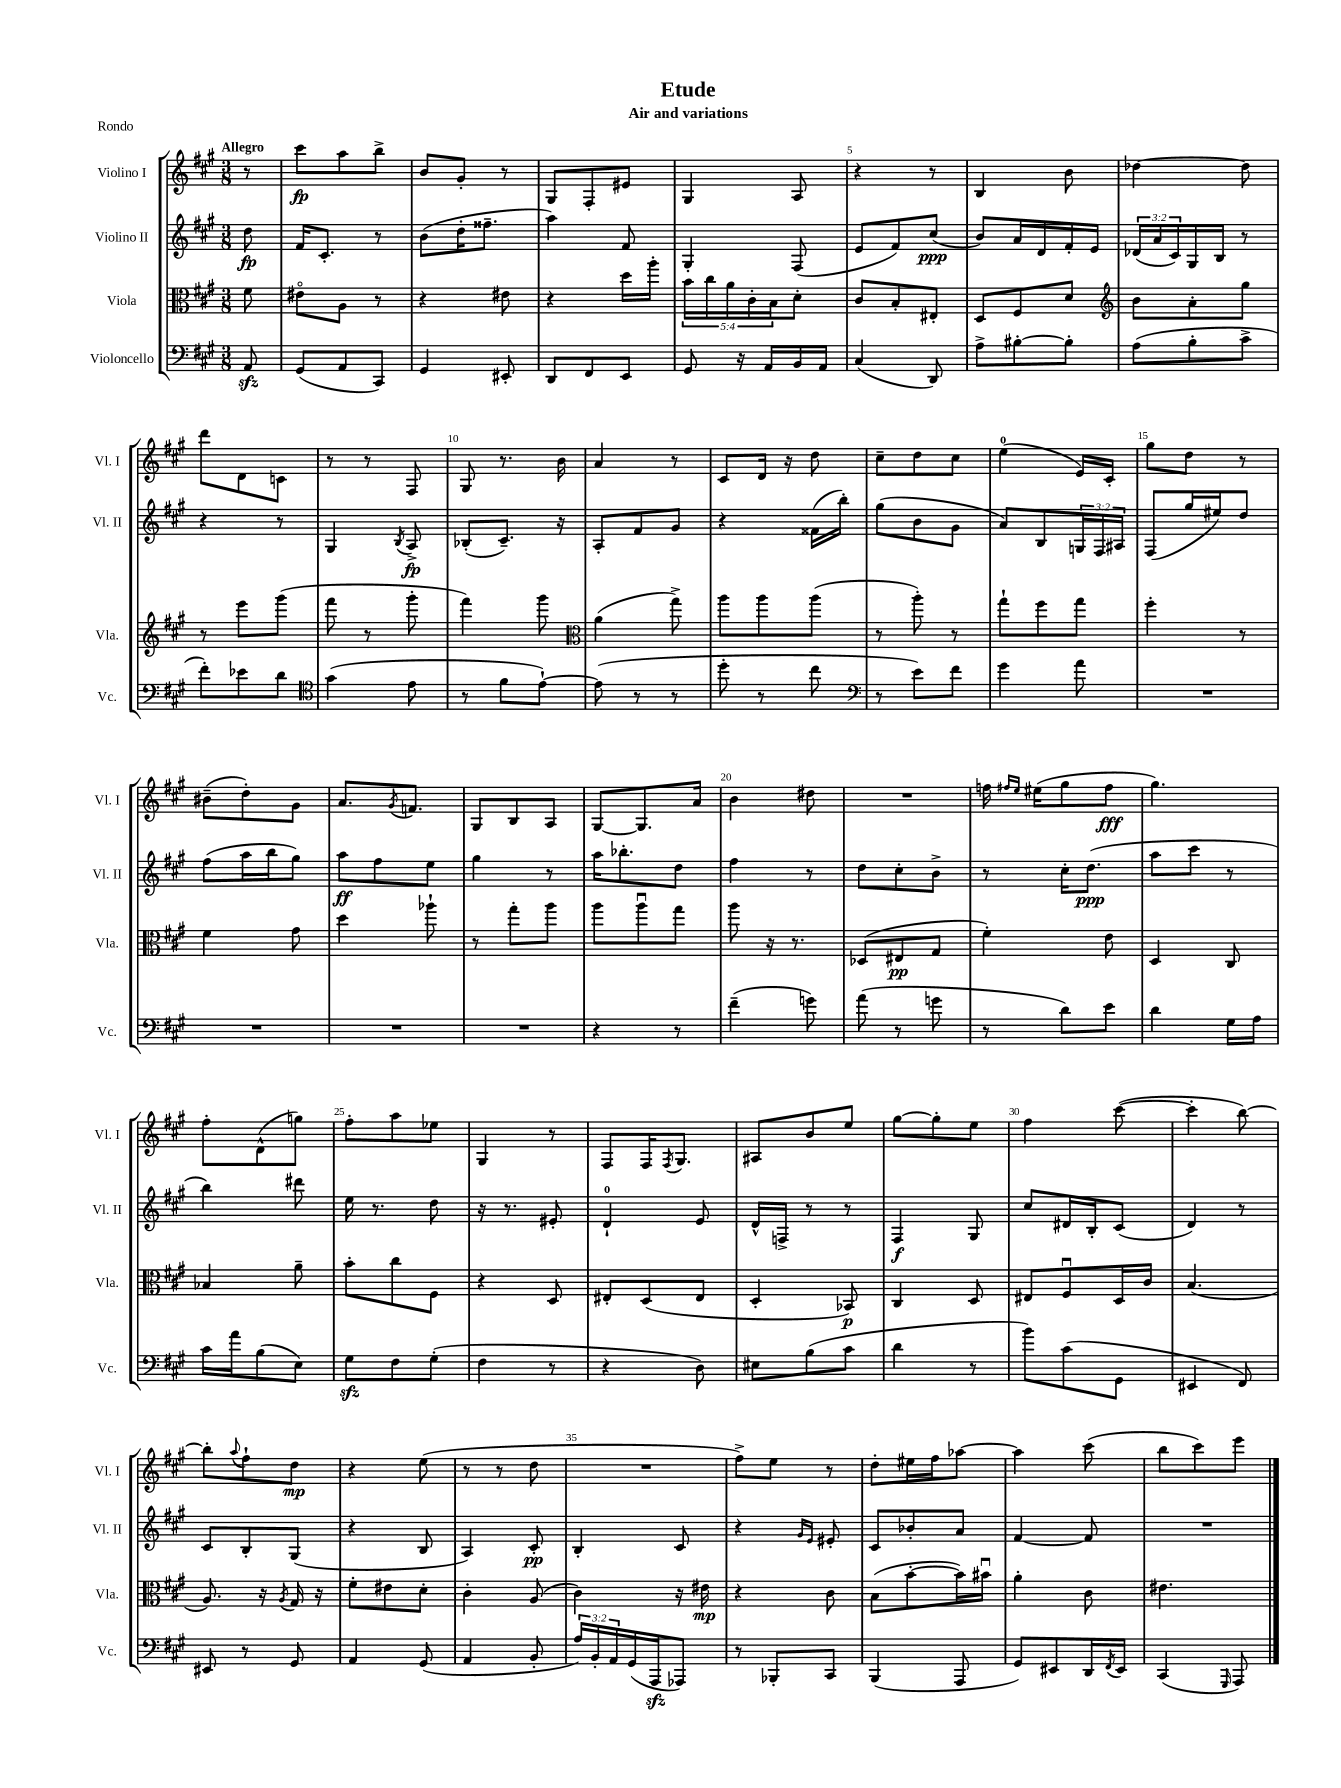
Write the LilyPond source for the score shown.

\header { title = "Etude" subtitle = "Air and variations" piece = "Rondo" }
<<
\new StaffGroup <<
\new Staff = "s0" \with { instrumentName = "Violino I" shortInstrumentName = "Vl. I" } {
    \clef treble \key a \major \numericTimeSignature \time 3/8 \partial 8 \tempo "Allegro"
    r8 |
    cis'''8\fp a''8 b''8-> |
    b'8 gis'8-. r8 |
    gis8 fis8-. eis'8 |
    gis4 a8 |
    r4 r8 |
    b4 b'8 |
    des''4~ des''8 |
    d'''8 d'8 c'8 |
    r8 r8 fis8 |
    gis8 r8. b'16 |
    a'4 r8 |
    cis'8 d'16 r16 d''8 |
    cis''8-- d''8 cis''8 |
    e''4-0( e'16) cis'16-. |
    gis''8 d''8 r8 |
    bis'8--( d''8-.) gis'8 |
    a'8. \acciaccatura { gis'8 } f'8. |
    gis8 b8 a8 |
    gis8~ gis8. a'16 |
    b'4 dis''8 |
    R4. |
    f''16 \grace { fis''16 e''16 } eis''16( gis''8 fis''8\fff |
    gis''4.) |
    fis''8-. d'8-^( g''8) |
    fis''8-. a''8 ees''8 |
    gis4 r8 |
    fis8 fis16 \acciaccatura { fis8 } gis8. |
    ais8 b'8 e''8 |
    gis''8~ gis''8-. e''8 |
    fis''4 cis'''8~( |
    cis'''4-. b''8~) |
    b''8-. \appoggiatura { a''8 } fis''8-! d''8\mp |
    r4 e''8( |
    r8 r8 d''8 |
    R4. |
    fis''8->) e''8 r8 |
    d''8-. eis''16 fis''16 aes''8~ |
    aes''4 cis'''8( |
    b''8 cis'''8) e'''8 \bar "|." |
}
\new Staff = "s1" \with { instrumentName = "Violino II" shortInstrumentName = "Vl. II" } {
    \clef treble \key a \major \numericTimeSignature \time 3/8 \override Staff.TupletNumber.text = #tuplet-number::calc-fraction-text \partial 8
    d''8\fp |
    fis'16 cis'8.-. r8 |
    b'8( d''16-. fisis''8.-- |
    a''4) fis'8 |
    gis4-. fis8( |
    e'8 fis'8) cis''8\ppp( |
    b'8) a'16 d'16 fis'16-. e'16 |
    \tuplet 3/2 { des'16( a'16 cis'16) } gis16 b16 r8 |
    r4 r8 |
    gis4 \acciaccatura { b8 } a8->\fp |
    bes8-.( cis'8.--) r16 |
    a8-. fis'8 gis'8 |
    r4 fisis'16( b''16-.) |
    gis''8( b'8 gis'8 |
    a'8) b8 \tuplet 3/2 { g16 fis16 ais16 } |
    fis8( gis''16 eis''16) d''8 |
    fis''8( a''16 b''16 gis''8) |
    a''8\ff fis''8 e''8 |
    gis''4 r8 |
    a''16 bes''8.-. d''8 |
    fis''4 r8 |
    d''8 cis''8-. b'8-> |
    r8 cis''16-. d''8.\ppp( |
    a''8 cis'''8 r8 |
    b''4) dis'''8 |
    e''16 r8. d''8 |
    r16 r8. eis'8-. |
    d'4-0-! e'8 |
    d'16-^ f16-> r8 r8 |
    fis4\f gis8 |
    cis''8 dis'16 b16-. cis'8( |
    d'4) r8 |
    cis'8 b8-. gis8( |
    r4 b8 |
    a4) cis'8-.\pp |
    b4-. cis'8 |
    r4 \grace { gis'16 e'16 } eis'8-. |
    cis'8 bes'8-. a'8 |
    fis'4~ fis'8 |
    R4. \bar "|." |
}
\new Staff = "s2" \with { instrumentName = "Viola" shortInstrumentName = "Vla." } {
    \clef alto \key a \major \numericTimeSignature \time 3/8 \override Staff.TupletNumber.text = #tuplet-number::calc-fraction-text \partial 8
    fis'8 |
    eis'8\flageolet a8 r8 |
    r4 eis'8 |
    r4 d''16 a''16-. |
    \tuplet 5/4 { b'16 cis''16 a'16 cis'16-. b16 } d'8-. |
    cis'8 b8-. eis8-. |
    d8 fis8 d'8 |
    \clef treble b'8 a'8-. gis''8 |
    r8 e'''8 gis'''8( |
    fis'''8 r8 gis'''8-. |
    fis'''4) gis'''8 |
    \clef alto a'4( gis''8->) |
    a''8 a''8 a''8( |
    r8 a''8-.) r8 |
    gis''8-! fis''8 gis''8 |
    fis''4-. r8 |
    fis'4 gis'8 |
    d''4 aes''8-! |
    r8 gis''8-. a''8 |
    a''8 a''8\downbow gis''8 |
    a''8 r16 r8. |
    des8( eis8\pp gis8 |
    fis'4-.) e'8 |
    d4 cis8 |
    bes4 a'8-- |
    b'8-. cis''8 fis8 |
    r4 d8 |
    eis8-. d8( eis8 |
    d4-. bes,8\p) |
    cis4 d8 |
    eis8 fis8\downbow d16 cis'16 |
    b4.( |
    a8.) r16 \acciaccatura { a8 } gis16 r16 |
    fis'8-. eis'8 d'8-. |
    cis'4-. a8( |
    cis'4) r16 eis'16\mp |
    r4 cis'8 |
    b8( b'8~-. b'16) bis'16\downbow |
    a'4-. cis'8 |
    eis'4. \bar "|." |
}
\new Staff = "s3" \with { instrumentName = "Violoncello" shortInstrumentName = "Vc." } {
    \clef bass \key a \major \numericTimeSignature \time 3/8 \override Staff.TupletNumber.text = #tuplet-number::calc-fraction-text \partial 8
    a,8\sfz |
    gis,8( a,8 cis,8) |
    gis,4 eis,8-. |
    d,8 fis,8 e,8 |
    gis,8 r16 a,16 b,16 a,16 |
    cis4( d,8) |
    a8-> bis8~-. bis8-. |
    a8( b8-. cis'8-> |
    fis'8-.) ees'8 d'8 |
    \clef tenor gis'4( e'8 |
    r8 fis'8 e'8~-!) |
    e'8( r8 r8 |
    d''8-. r8 cis''8 |
    \clef bass r8 e'8) fis'8 |
    gis'4 a'8 |
    R4. |
    R4. |
    R4. |
    R4. |
    r4 r8 |
    fis'4--( g'8) |
    a'8( r8 g'8 |
    r8 d'8) e'8 |
    d'4 gis16 a16 |
    cis'16 a'16 b8( e8) |
    gis8\sfz fis8 gis8-.( |
    fis4 r8 |
    r4 d8) |
    eis8 b8( cis'8 |
    d'4 r8 |
    b'8) cis'8( gis,8 |
    eis,4 fis,8) |
    eis,8 r8 gis,8 |
    a,4 gis,8( |
    a,4 b,8-. |
    \tuplet 3/2 { a16) b,16-. a,16 } gis,16( a,,16\sfz aes,,8) |
    r8 bes,,8-. cis,8 |
    b,,4( a,,8 |
    gis,8) eis,8 d,16 \acciaccatura { fis,8 } eis,16 |
    cis,4( \grace { gis,,16 } a,,8) \bar "|." |
}
>>
>>
\layout { \context { \Score \override BarNumber.break-visibility = ##(#f #t #t) barNumberVisibility = #(every-nth-bar-number-visible 5) } }
